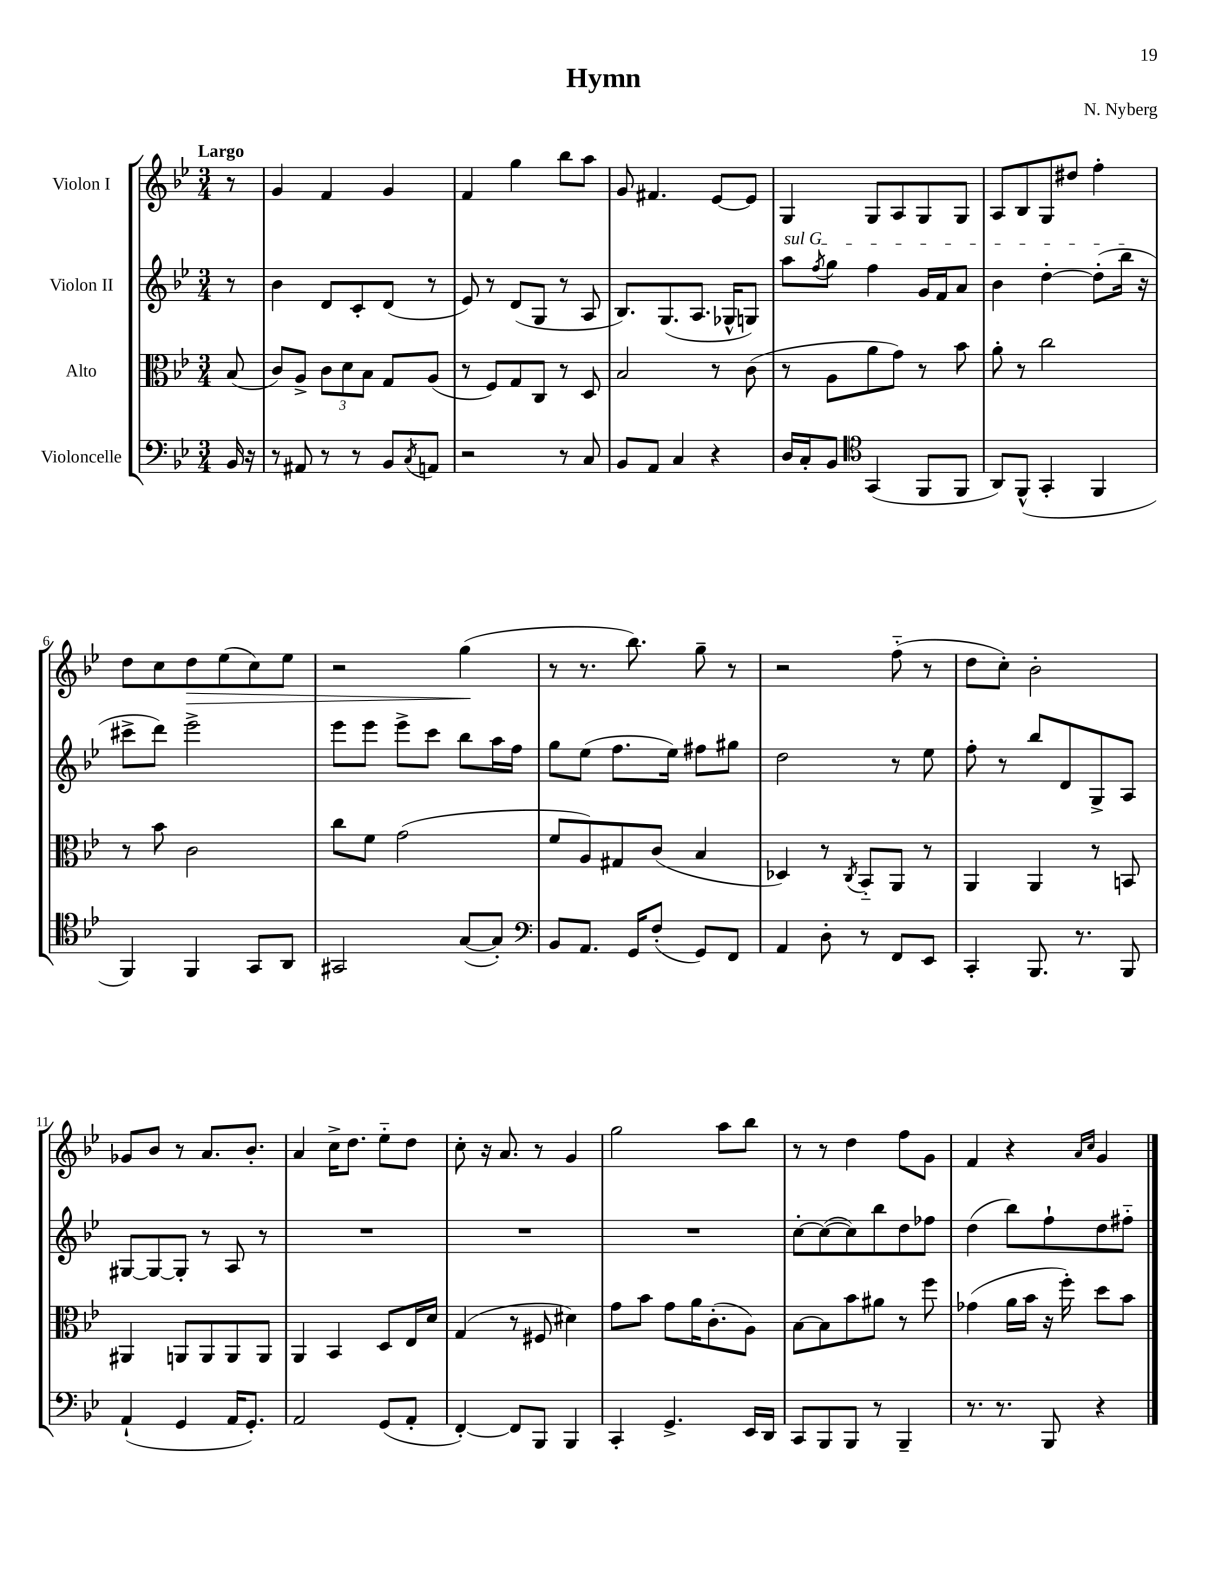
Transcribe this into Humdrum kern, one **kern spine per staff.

**kern	**kern	**kern	**kern	**dynam
*part4	*part3	*part2	*part1	*part1
*staff4	*staff3	*staff2	*staff1	*staff1
*I"Violoncelle	*I"Alto	*I"Violon II	*I"Violon I	*
*clefF4	*clefC3	*clefG2	*clefG2	*
*k[b-e-]	*k[b-e-]	*k[b-e-]	*k[b-e-]	*
*M3/4	*M3/4	*M3/4	*M3/4	*
=	=	=	=	=
!	!	!	!LO:TX:a:B:t=Largo	!
16BB-/	(8B-/	8r	8r	.
16r	.	.	.	.
=1	=1	=1	=1	=1
8r	8c/L)	4b-\	4g/	.
8AA#X/	8A^/J	.	.	.
8r	12c\L	8d/L	4f/	.
.	12d\	.	.	.
8r	.	8c'/	.	.
.	12B-\J	.	.	.
8BB-/L	8G/L	(8d/J	4g/	.
8qC/	.	.	.	.
8AAn/J	(8A/J	8r	.	.
=2	=2	=2	=2	=2
2r	8r	8e-/)	4f/	.
.	8F/L)	8r	.	.
.	8G/	(8d/L	4gg\	.
.	8C/J	8G/J	.	.
8r	8r	8r	8bb-\L	.
8C/	8D/	8A/	8aa\J	.
=3	=3	=3	=3	=3
8BB-/L	2B-/	8.B-/L)	8g/	.
8AA/J	.	.	4.f#X/	.
.	.	(8.G/	.	.
4C/	.	.	.	.
.	.	8.A/J	.	.
4r	8r	.	[8e-/L	.
.	.	16G-X^^/KL	.	.
.	(8c\	8Gn/J)	8e-/J]	.
=4	=4	=4	=4	=4
!	!	!LO:TX:a:i:t=sul G	!	!
16D/LL	8r	8aa\L	4G/	.
16C'/J	.	.	.	.
.	.	8qff/	.	.
8BB-/J	8A\L	8gg\J	.	.
*clefC4	*	*	*	*
(4GG/	8a\	4ff\	8G/L	.
.	8g\J)	.	8A/	.
8FF/L	8r	16g/LL	8G/	.
.	.	16f/J	.	.
8FF/J	8b-\	8a/J	8G/J	.
=5	=5	=5	=5	=5
8AA/L)	8a'\	4b-\	8A/L	.
(8FF^^/J	8r	.	8B-/	.
4GG'/	2cc\	[4dd'\	8G/	.
.	.	.	8dd#X/J	.
4FF/	.	(8dd'\L]	4ff'\	.
.	.	16bb-\Jk	.	.
.	.	16r	.	.
!!LO:LB:g=z
=6	=6	=6	=6	=6
4FF/)	8r	8ccc#X^\L	8dd\L	.
.	8b-\	8ddd\J)	8cc\	.
!	!	!	!	!LO:HP:b
4FF/	2c\	2eee-^\	8dd\	>
.	.	.	(8ee-\	.
8GG/L	.	.	8cc\)	.
8AA/J	.	.	8ee-\J	.
=7	=7	=7	=7	=7
2GG#X/	8cc\L	8eee-\L	2r	.
.	8f\J	8eee-\J	.	.
.	(2g\	8eee-^\L	.	.
.	.	8ccc\J	.	.
([8G/L	.	8bb-\L	(4gg\	.
8G'/J])	.	16aa\L	.	.
.	.	16ff\JJ	.	.
.	.	.	.	]
=8	=8	=8	=8	=8
*clefF4	*	*	*	*
8BB-/L	8f/L	8gg\L	8r	.
8.AA/J	8A/)	(8ee-\J	8.r	.
.	8G#X/	8.ff\L	.	.
16GG/KL	.	.	8.bb-\)	.
(8F'/J	(8c/J	.	.	.
.	.	16ee-\Jk)	.	.
8GG/L)	4B-/	8ff#X\L	8gg~\	.
8FF/J	.	8gg#X\J	8r	.
=9	=9	=9	=9	=9
4AA/	4D-X/)	2dd\	2r	.
8D'\	8r	.	.	.
.	8qC/	.	.	.
8r	8BB-/L	.	.	.
8FF/L	8AA/J	8r	(8ff\	.
8EE-/J	8r	8ee-\	8r	.
=10	=10	=10	=10	=10
4CC'/	4AA/	8ff'\	8dd\L	.
.	.	8r	8cc'\J)	.
8.BBB-/	4AA/	8bb-/L	2b-'\	.
.	.	8d/	.	.
8.r	.	.	.	.
.	8r	8G^/	.	.
8BBB-/	8BBn/	8A/J	.	.
!!LO:LB:g=z
=11	=11	=11	=11	=11
(4AA`/	4AA#X/	[8G#X/L	8g-X/L	.
.	.	8G#/_	8b-/J	.
4GG/	8AAn/L	8G#'/J]	8r	.
.	8AA/	8r	8.a/L	.
16AA/KL	8AA/	8A/	.	.
8.GG'/J)	.	.	8.b-'/J	.
.	8AA/J	8r	.	.
=12	=12	=12	=12	=12
2AA/	4AA/	2.r	4a/	.
.	4BB-/	.	16cc^\KL	.
.	.	.	8.dd\J	.
(8GG/L	8D/L	.	8ee-\L	.
8AA'/J	16E-/L	.	8dd\J	.
.	16d/JJ	.	.	.
=13	=13	=13	=13	=13
[4FF'/)	(4G/	2.r	8cc'\	.
.	.	.	16r	.
.	.	.	8.a/	.
8FF/L]	8r	.	.	.
8BBB-/J	8F#X/	.	8r	.
4BBB-/	4d#X\)	.	4g/	.
=14	=14	=14	=14	=14
4CC'/	8g\L	2.r	2gg\	.
.	8b-\J	.	.	.
4.GG^/	8g\L	.	.	.
.	16a\K	.	.	.
.	(8.c'\	.	.	.
.	.	.	8aa\L	.
16EE-/LL	8A\J)	.	8bb-\J	.
16DD/JJ	.	.	.	.
=15	=15	=15	=15	=15
8CC/L	[8B-\L	[8cc'\L	8r	.
8BBB-/	8B-\]	(8cc\_	8r	.
8BBB-/J	8b-\	8cc\])	4dd\	.
8r	8a#X\J	8bb-\	.	.
4BBB-~/	8r	8dd\	8ff\L	.
.	8ff\	8ff-X\J	8g\J	.
=16	=16	=16	=16	=16
8.r	(4g-X\	(4dd\	4f/	.
8.r	.	.	.	.
.	16a\LL	8bb-\L)	4r	.
.	16b-\JJ	.	.	.
8BBB-/	16r	8ff`\	.	.
.	16ff'\)	.	.	.
.	.	.	16qqa/LL	.
.	.	.	16qqcc/JJ	.
4r	8dd\L	8dd\	4g/	.
.	8b-\J	8ff#X\J	.	.
==	==	==	==	==
*-	*-	*-	*-	*-
